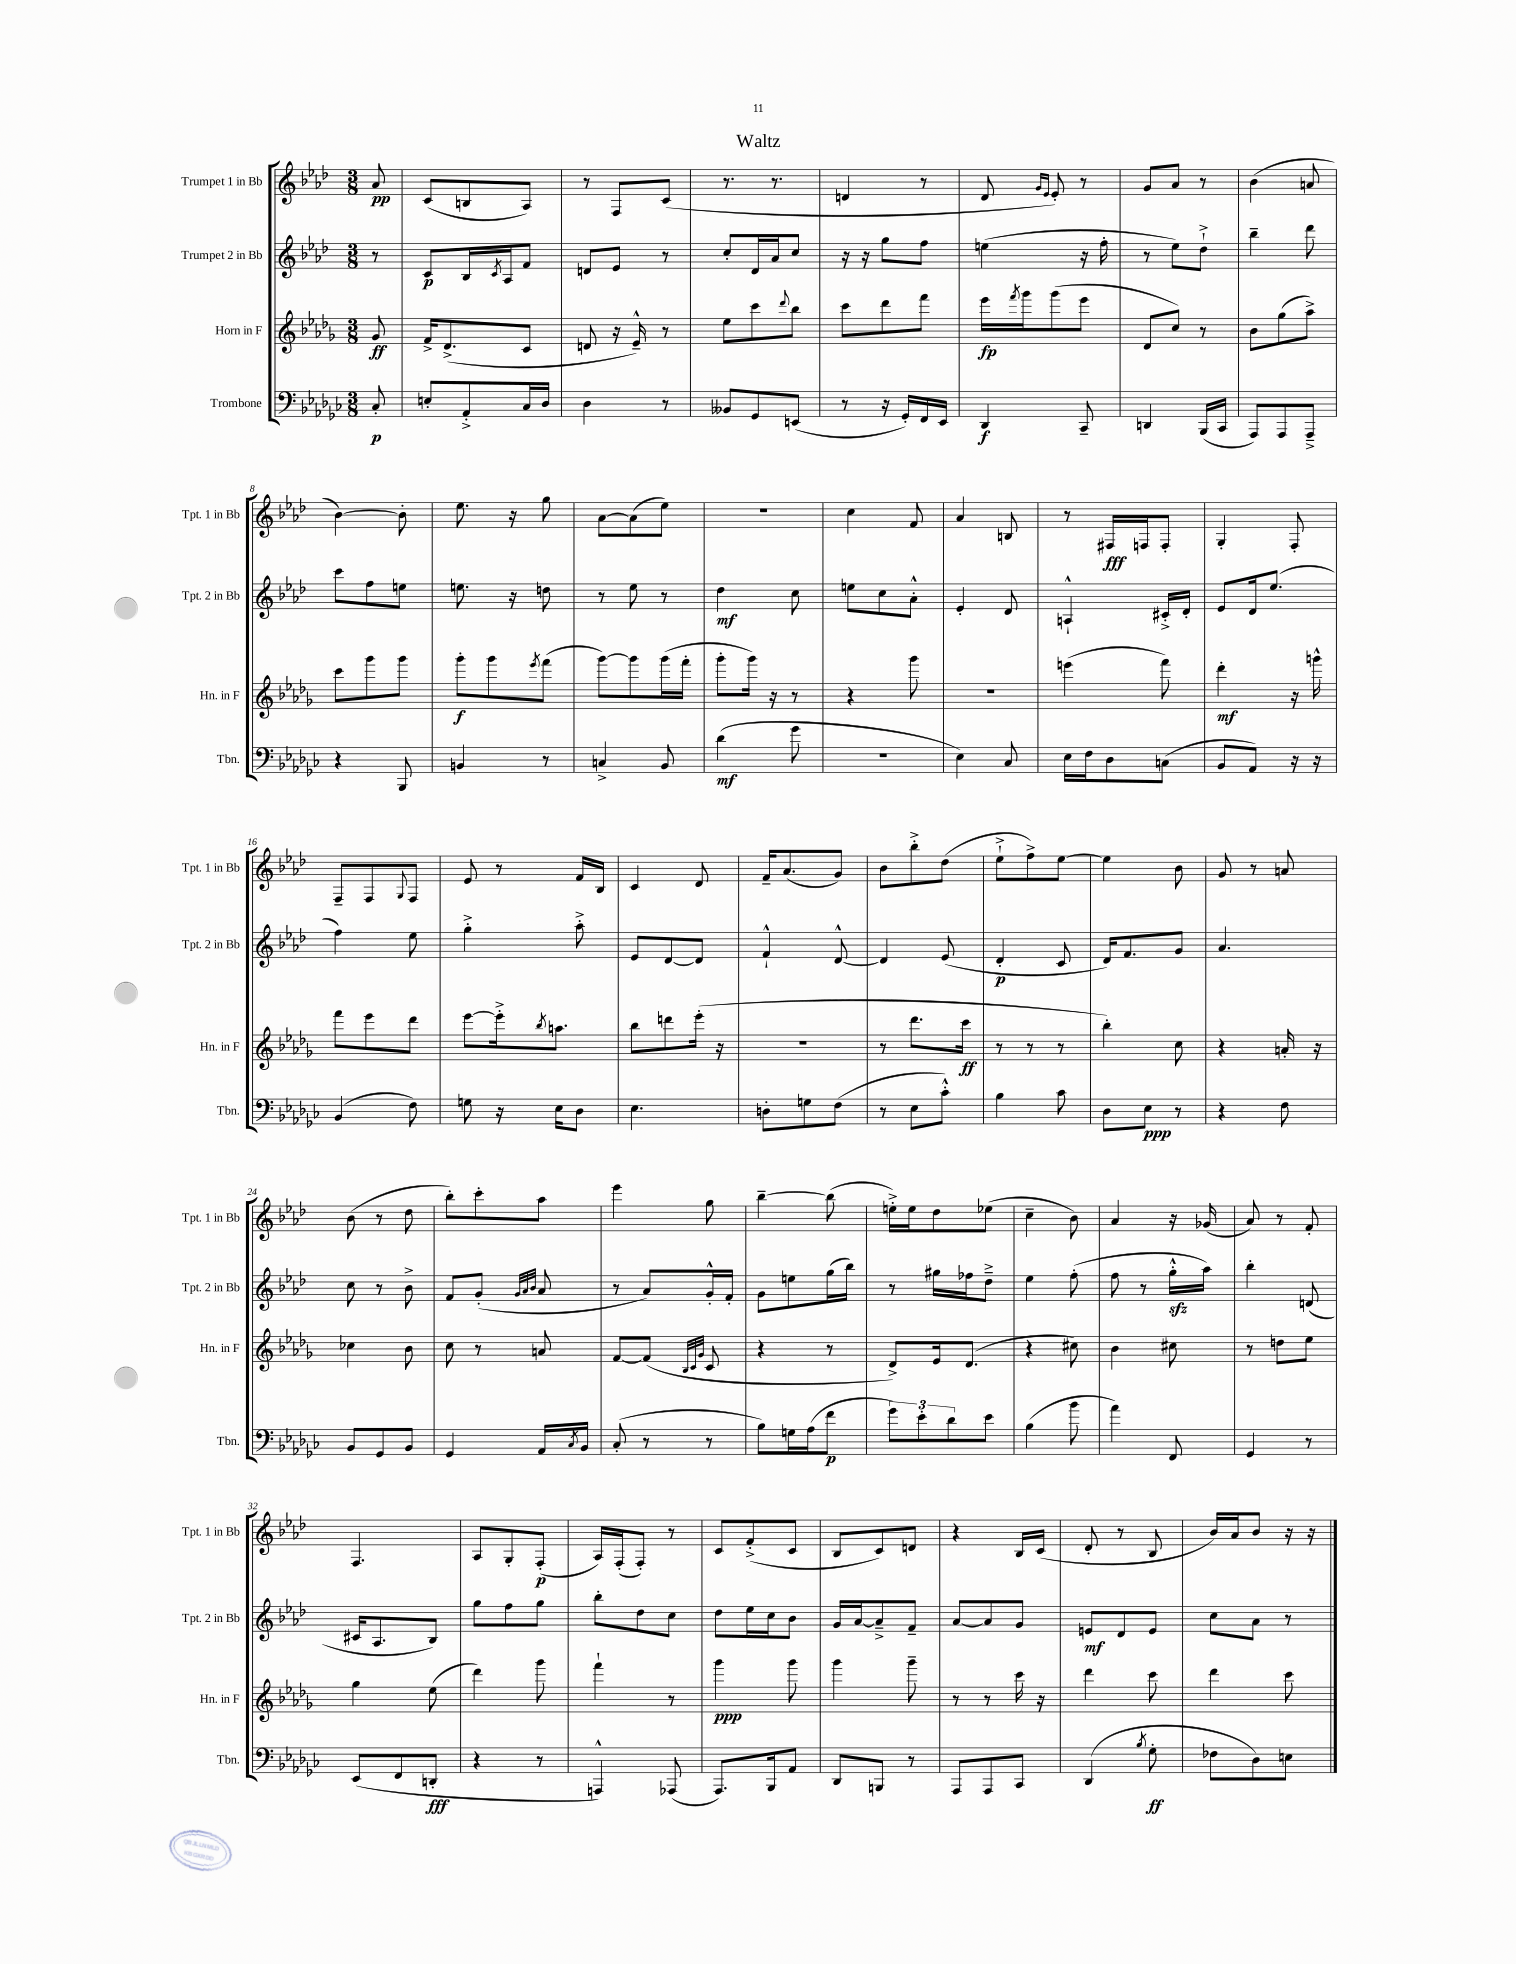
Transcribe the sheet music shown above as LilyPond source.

\header { title = "Waltz" }
<<
\new StaffGroup <<
\new Staff = "s0" \with { instrumentName = "Trumpet 1 in Bb" shortInstrumentName = "Tpt. 1 in Bb" } {
    \clef treble \key aes \major \numericTimeSignature \time 3/8 \partial 8
    aes'8\pp |
    c'8( b8 aes8) |
    r8 f8 c'8( |
    r8. r8. |
    d'4 r8 |
    des'8 \grace { g'16 ees'16 } ees'8-.) r8 |
    g'8 aes'8 r8 |
    bes'4( a'8 |
    bes'4~) bes'8-. |
    ees''8. r16 g''8 |
    aes'8~ aes'8( ees''8) |
    r4. |
    c''4 f'8 |
    aes'4 b8 |
    r8 fis16\fff f16 f8-. |
    g4-. f8-. |
    f8-- f8 \appoggiatura { g8 } f8 |
    ees'8 r8 f'16 bes16 |
    c'4 des'8 |
    f'16-- aes'8.( g'8) |
    bes'8 bes''8-.-> des''8( |
    ees''8-!-> f''8->) ees''8~ |
    ees''4 bes'8 |
    g'8 r8 a'8 |
    bes'8( r8 des''8 |
    bes''8-.) c'''8-. aes''8 |
    ees'''4 g''8 |
    bes''4~-- bes''8( |
    e''16-.->) e''16 des''8 ees''8( |
    c''4-- bes'8) |
    aes'4 r16 ges'16( |
    aes'8) r8 f'8-. |
    f4. |
    aes8 g8-. f8-.\p( |
    aes16) f16-.( f8-.) r8 |
    c'8 f'8-.->( c'8 |
    bes8 c'8) d'8 |
    r4 bes16 c'16( |
    des'8-. r8 bes8 |
    bes'16) aes'16 bes'8 r16 r16 \bar "|." |
}
\new Staff = "s1" \with { instrumentName = "Trumpet 2 in Bb" shortInstrumentName = "Tpt. 2 in Bb" } {
    \clef treble \key aes \major \numericTimeSignature \time 3/8 \partial 8
    r8 |
    c'8\p bes16 \acciaccatura { c'8 } aes16 f'8 |
    d'8 ees'8 r8 |
    c''8-. des'16 aes'16 c''8 |
    r16 r16 g''8 f''8 |
    e''4( r16 f''16-. |
    r8 ees''8) des''8-!-> |
    bes''4-- des'''8 |
    c'''8 f''8 e''8 |
    e''8. r16 d''8 |
    r8 ees''8 r8 |
    des''4\mf c''8 |
    e''8 c''8 aes'8-.-^ |
    ees'4-. des'8 |
    a4-!-^ cis'16-.-> des'16-. |
    ees'8 des'16 ees''8.( |
    f''4) ees''8 |
    g''4-.-> aes''8-.-> |
    ees'8 des'8~ des'8 |
    f'4-!-^ des'8~-^ |
    des'4 ees'8( |
    des'4-.\p c'8 |
    des'16) f'8. g'8 |
    aes'4. |
    c''8 r8 bes'8-> |
    f'8 g'8-.( \grace { g'32 aes'32 bes'32 } aes'8 |
    r8 aes'8) g'16-.-^ f'16-. |
    g'8 e''8 g''16( bes''16) |
    r8 gis''16 fes''16 des''8---> |
    ees''4 f''8-.( |
    f''8 r8 g''16-.-^\sfz aes''16) |
    bes''4-. d'8( |
    cis'16 aes8. bes8) |
    g''8 f''8 g''8 |
    bes''8-. des''8 c''8 |
    des''8 ees''16 c''16 bes'8 |
    g'16 aes'16~ aes'8---> f'8-- |
    aes'8~ aes'8 g'8 |
    e'8\mf des'8 e'8 |
    c''8 aes'8 r8 \bar "|." |
}
\new Staff = "s2" \with { instrumentName = "Horn in F" shortInstrumentName = "Hn. in F" } {
    \clef treble \key des \major \numericTimeSignature \time 3/8 \partial 8
    ges'8\ff |
    f'16-> des'8.->( c'8 |
    d'8 r16 ees'16---^) r8 |
    ees''8 c'''8 \appoggiatura { des'''8 } bes''8 |
    c'''8 des'''8 f'''8 |
    ees'''16\fp \acciaccatura { f'''8 } ges'''16 ges'''8( ees'''8 |
    des'8 c''8) r8 |
    bes'8 ges''8( aes''8->) |
    c'''8 ges'''8 ges'''8 |
    ges'''8-.\f ges'''8 \acciaccatura { ees'''8 } f'''8( |
    ges'''8~) ges'''8 ges'''16( f'''16-. |
    ges'''8-. ges'''16) r16 r8 |
    r4 ges'''8 |
    R4. |
    e'''4( f'''8) |
    des'''4-.\mf r16 g'''16-^ |
    f'''8 ees'''8 des'''8 |
    ees'''8~ ees'''16-.-> \acciaccatura { bes''8 } a''8. |
    bes''8 d'''8 ees'''16-.( r16 |
    R4. |
    r8 des'''8. c'''16\ff |
    r8 r8 r8 |
    bes''4-.) c''8 |
    r4 a'16-. r16 |
    ces''4 bes'8 |
    c''8 r8 a'8 |
    f'8~ f'8( \grace { bes32 c'32 ges'32 } c'8 |
    r4 r8 |
    des'8->) ees'16 des'8.( |
    r4 cis''8) |
    bes'4 cis''8 |
    r8 d''8 ees''8 |
    ges''4 ees''8( |
    des'''4) ges'''8 |
    f'''4-! r8 |
    ges'''4\ppp ges'''8 |
    ges'''4 ges'''8-- |
    r8 r8 c'''16 r16 |
    des'''4 c'''8 |
    des'''4 c'''8 \bar "|." |
}
\new Staff = "s3" \with { instrumentName = "Trombone" shortInstrumentName = "Tbn." } {
    \clef bass \key ges \major \numericTimeSignature \time 3/8 \partial 8
    ces8-.\p |
    e8-. aes,8-.-> ces16 des16 |
    des4 r8 |
    beses,8 ges,8 e,8( |
    r8 r16 ges,16-.) f,16 ees,16 |
    des,4\f ces,8-- |
    d,4 bes,,16( ces,16 |
    aes,,8) aes,,8 aes,,8---> |
    r4 bes,,8 |
    b,4 r8 |
    c4-> bes,8 |
    des'4\mf( ges'8 |
    R4. |
    ees4) ces8 |
    ees16 f16 des8 c8( |
    bes,8 aes,8) r16 r16 |
    bes,4( f8) |
    g8 r16 ees16 des8 |
    ees4. |
    d8-. g8 f8( |
    r8 ees8 ces'8-.-^) |
    bes4 ces'8 |
    des8 ees8\ppp r8 |
    r4 f8 |
    bes,8 ges,8 bes,8 |
    ges,4 aes,16 \acciaccatura { ces8 } bes,16 |
    ces8-.( r8 r8 |
    bes8) g16 aes16( f'8\p |
    \tuplet 3/2 { ges'8) ees'8-. des'8 } ees'8 |
    bes4( bes'8 |
    aes'4) f,8 |
    ges,4 r8 |
    ees,8( f,8 d,8-.\fff |
    r4 r8 |
    a,,4-^) aes,,8( |
    aes,,8.) bes,,16 aes,8 |
    des,8 b,,8 r8 |
    aes,,8 aes,,8 ces,8 |
    des,4( \acciaccatura { bes8 } ges8-.\ff |
    fes8 des8) e8 \bar "|." |
}
>>
>>
